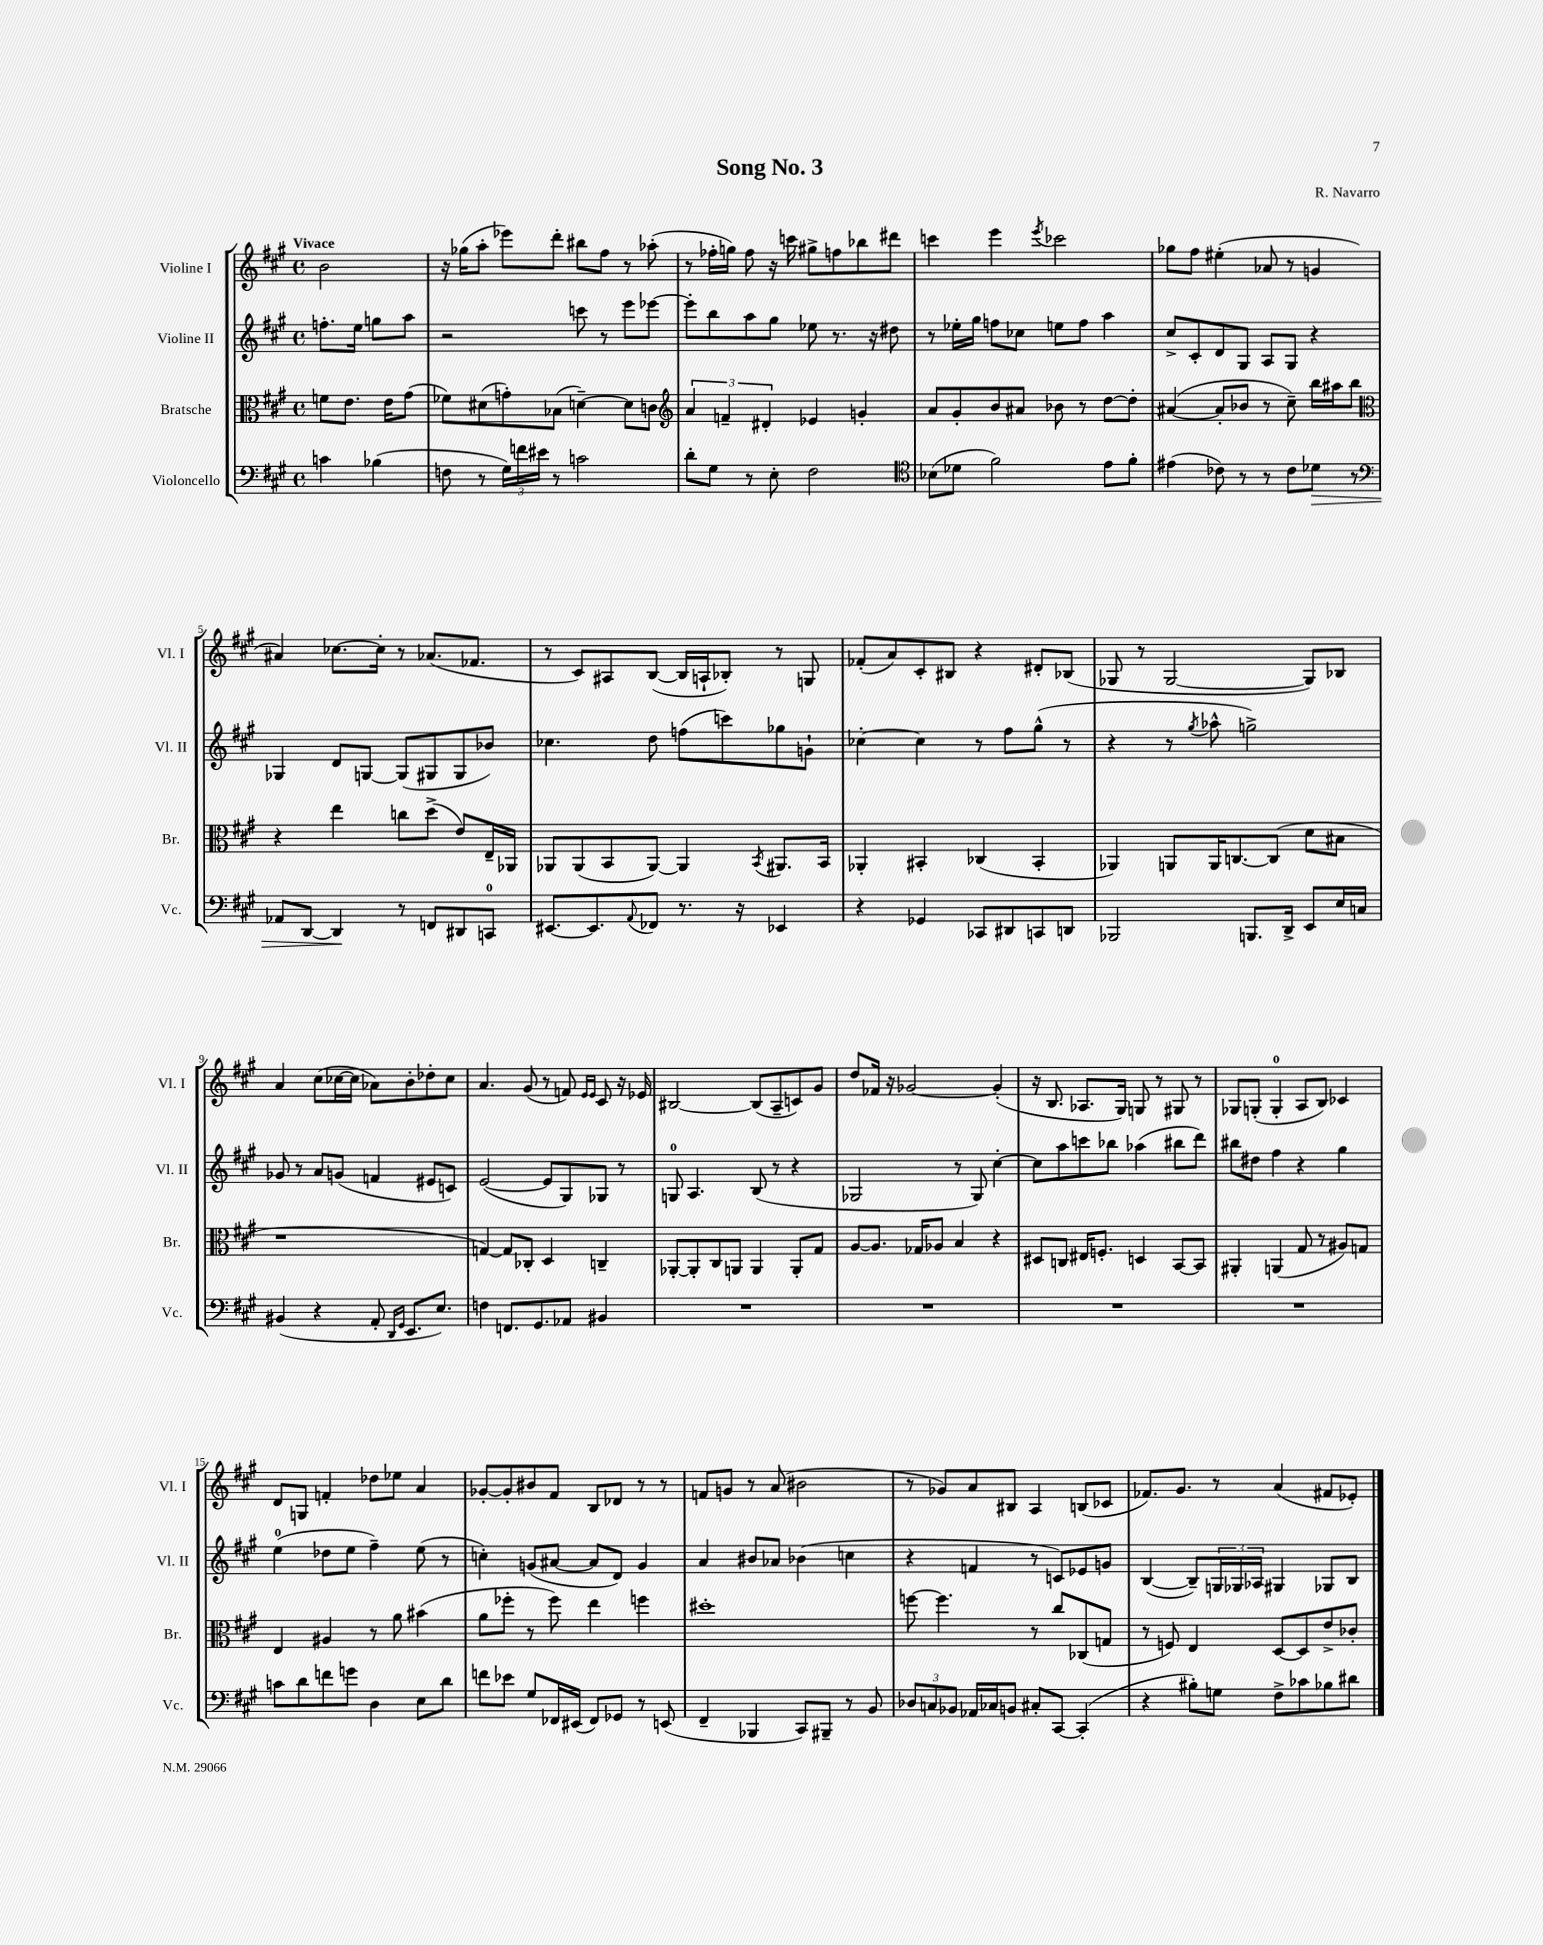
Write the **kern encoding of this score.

**kern	**dynam	**kern	**kern	**kern
*part4	*part4	*part3	*part2	*part1
*staff4	*staff4	*staff3	*staff2	*staff1
*I"Violoncello	*	*I"Bratsche	*I"Violine II	*I"Violine I
*I'Vc.	*	*I'Br.	*I'Vl. II	*I'Vl. I
*clefF4	*	*clefC3	*clefG2	*clefG2
*k[f#c#g#]	*	*k[f#c#g#]	*k[f#c#g#]	*k[f#c#g#]
*M4/4	*	*M4/4	*M4/4	*M4/4
*met(c)	*	*met(c)	*met(c)	*met(c)
=	=	=	=	=
!	!	!	!	!LO:TX:a:B:t=Vivace
4cn\	.	8fn\L	8.ffn'\L	2b\
.	.	8.e\J	.	.
.	.	.	16ee\Jk	.
(4B-X\	.	.	8ggn\L	.
.	.	16e\KL	.	.
.	.	(8g#\J	8aa\J	.
=1	=1	=1	=1	=1
8Fn\	.	8f-X\L)	2r	16r
.	.	.	.	(16gg-X\KL
8r	.	(8d#X\	.	8aa'\J
24G#\LL)	.	8gn'\)	.	8eee-X\L)
24fn\	.	.	.	.
24e#X\JJ	.	.	.	.
8r	.	(8B-X\J	.	8ddd'\J
2cn\	.	[4dn~\)	8cccn\	8bb#X\L
.	.	.	8r	8ff#\J
.	.	8d\L]	8eee\L	8r
.	.	8cn\J	[8eee-X\J	(8aa-X'\
=2	=2	=2	=2	=2
*	*	*clefG2	*	*
8d'\L	.	6a/	8eee-'\L]	8r
8G#\J	.	.	8bb\	16ff-X'\LL
.	.	6fn~/	.	.
.	.	.	.	16ggn\JJ)
8r	.	.	8aa\	8ff-\
.	.	6d#X'/	.	.
8E'\	.	.	8gg#\J	16r
.	.	.	.	16cccn\
2F#\	.	4e-X/	8ee-X\	8gg#X^\L
.	.	.	8.r	8ffn\
.	.	4gn'/	.	8bb-X\
.	.	.	16r	.
.	.	.	8dd#X\	8ddd#X\J
=3	=3	=3	=3	=3
*clefC4	*	*	*	*
(8B-X\L	.	8a/L	8r	4cccn\
8d-X\J	.	8g#'/	16ee-X'\LL	.
.	.	.	16gg#\JJ	.
2f#\)	.	8b/	8ffn\L	4eee\
.	.	8a#X/J	8cc-X\J	.
.	.	.	.	8qeee/
.	.	8b-X\	8een\L	2ccc-X\
.	.	8r	8ff\J	.
8e\L	.	[8dd\L	4aa\	.
8f#'\J	.	8dd'\J]	.	.
=4	=4	=4	=4	=4
(4e#X\	.	([4a#X/	8cc#^/L	8gg-X\L
.	.	.	8c#'/	8ff#\J
8c-X\)	.	8a#'/L]	8d/	(4ee#X'\
8r	.	8b-X/J	8G#/J	.
8r	.	8r	8A/L	8a-X/
8c-\L	.	8cc#~\)	8G#/J	8r
!	!LO:HP:b	!	!	!
8d-X\J	>	16bb\LL	4r	4gn/
.	.	16aa#X\J	.	.
8r	.	8bb\J	.	.
!!LO:LB:g=z
=5	=5	=5	=5	=5
*clefF4	*	*clefC3	*	*
8AA-X/L	.	4r	4G-X/	4a#X/)
[8DD/J	.	.	.	.
4DD/]	.	4ee\	8d/L	[8.cc-X\L
.	.	.	[8Gn/J	.
.	.	.	.	16cc-'\Jk]
8r	]	8ccn\L	(8G/L]	8r
8FFn/L	.	(8dd^\J	8G#X/	(8.a-X/L
8DD#X/	.	8e/L)	8G#/	.
.	.	.	.	8.f-X/J
8CCn/J	.	16E~/L	8b-X/J)	.
.	.	16AA-X/JJ	.	.
=6	=6	=6	=6	=6
[8.EE#X/L	.	8AA-X/L	4.cc-X\	8r
.	.	(8AA-/	.	8c#/L)
8.EE#/]	.	.	.	.
.	.	8BB/	.	8A#X/
8qqAA/	.	.	.	.
8FF-X/J	.	[8AA-/J)	8dd\	([8B/J
8.r	.	4AA-/]	(8ffn\L	16B/LL]
.	.	.	.	16An`/J
.	.	.	8cccn\)	8B-X'/J)
16r	.	.	.	.
.	.	8qBB/	.	.
4EE-X/	.	8.AA#X/L	8gg-X\	8r
.	.	.	8gn`\J	8Gn/
.	.	16BB/Jk	.	.
=7	=7	=7	=7	=7
4r	.	4AA-X'/	[4cc-X'\	(8f-X'/L
.	.	.	.	8a/)
4GG-X/	.	4BB#X'/	4cc-\]	8c#'/
.	.	.	.	8B#X/J
8CC-X/L	.	(4C-X/	8r	4r
8DD#X/	.	.	8ff#\L	.
8CCn/	.	4BB#'/	(8gg#^^\J	8d#X'/L
8DDn/J	.	.	8r	(8B-X/J
=8	=8	=8	=8	=8
2BBB-X/	.	4AA-X/)	4r	8G-X/
.	.	.	.	8r
.	.	8AAn/L	8r	[2G-/
.	.	.	8qgg#/	.
.	.	16AA/K	8aa-X^^\	.
.	.	[8.Cn/	.	.
8.BBBn/L	.	.	2ggn^\)	.
.	.	(8C/J]	.	.
16DD^/Jk	.	.	.	.
8EE/L	.	8d\L	.	8G-/L])
16E/L	.	8B#X\J	.	8B-X/J
16Cn/JJ	.	.	.	.
!!LO:LB:g=z
=9	=9	=9	=9	=9
(4BB#X/	.	1r	8g-X/	4a/
.	.	.	8r	.
4r	.	.	8a/L	(8cc#\L
.	.	.	(8gn/J	[16cc-X\L
.	.	.	.	16cc-\JJ]
8AA'/	.	.	4fn/	8a-X\L)
16qqDD/LL	.	.	.	.
16qqGG#/JJ	.	.	.	.
8.EE/L	.	.	.	8b'\
.	.	.	8e#X/L	8dd-X'\
8.E/J)	.	.	.	.
.	.	.	8cn/J)	8cc-\J
=10	=10	=10	=10	=10
4Fn\	.	[4Gn/)	([2e/	4.a/
8.FFn/L	.	8G/L]	.	.
.	.	8C-X'/J	.	(8g#/
8.GG#/	.	.	.	.
.	.	4D/	8e/L]	8r
8AA-X/J	.	.	8G#/)	8fn/)
.	.	.	.	16qqe/LL
.	.	.	.	16qqe/JJ
4BB#X/	.	4Cn~/	8G-X/J	8c#/
.	.	.	8r	16r
.	.	.	.	16e-X/
=11	=11	=11	=11	=11
1r	.	[8AA-X'/L	8Gn/	[2B#X/
.	.	8AA-'/]	4.A/	.
.	.	8C#/	.	.
.	.	8AAn/J	.	.
.	.	4AA/	(8B/	(8B#/L]
.	.	.	8r	8A~/
.	.	8AA'/L	4r	8cn/)
.	.	8G#/J	.	8g#/J
=12	=12	=12	=12	=12
1r	.	[8A/L	2G-X/	8dd/L
.	.	8.A/J]	.	16f-X/Jk
.	.	.	.	16r
.	.	.	.	[2g-X/
.	.	16G-X/KL	.	.
.	.	8A-X/J	.	.
.	.	4B/	8r	.
.	.	.	8G-/)	.
.	.	4r	[4cc#'\	(4g-'/]
=13	=13	=13	=13	=13
1r	.	8D#X/L	8cc#\L]	16r
.	.	.	.	8.B/
.	.	8Cn/J	8aa\	.
.	.	16E#X/KL	8cccn\	8.A-X/L
.	.	8.Fn'/J	.	.
.	.	.	8bb-X\J	.
.	.	.	.	16G#/Jk)
.	.	4Dn/	(4aa-X\	8Gn/
.	.	.	.	8r
.	.	[8BB/L	8bb#X\L	8G#X/
.	.	8BB/J]	8ddd\J)	8r
=14	=14	=14	=14	=14
1r	.	4AA#X'/	8bb#X\L	8G-X/L
.	.	.	8dd#X\J	(8Gn'/J
.	.	(4AAn/	4ff#\	4G'/
.	.	8G#/	4r	8A/L
.	.	8r	.	8B/J)
.	.	8A#X/L)	4gg#\	4c-X/
.	.	8Gn/J	.	.
!!LO:LB:g=z
=15	=15	=15	=15	=15
8cn\L	.	4E/	(4ee\	8d/L
8d\	.	.	.	8Gn/J
8fn\	.	4A#X/	8dd-X\L	4fn'/
8gn\J	.	.	8ee\J	.
4D\	.	8r	4ff#~\)	8dd-X\L
.	.	8a\	.	8ee-X\J
8E\L	.	(4b#X\	(8ee\	4a/
8d\J	.	.	8r	.
=16	=16	=16	=16	=16
8fn\L	.	8a\L	4ccn'\)	[8g-X'/L
8e-X\J	.	8ff-X'\J	.	8g-'/]
8G#/L	.	8r	(8gn/L	8b#X/
16FF-X/L	.	8ff-\)	[8a#X/J	8f#/J
(16EE#X/JJ	.	.	.	.
8FF-/L)	.	4ee\	8a#/L]	8B/L
8GG-X/J	.	.	8d/J)	8d-X/J
8r	.	4ffn\	4g/	8r
(8EEn/	.	.	.	8r
=17	=17	=17	=17	=17
4FF#~/	.	1dd#X'	4a/	8fn/L
.	.	.	.	8gn/J
4BBB-X/	.	.	8b#X/L	8r
.	.	.	8a-X/J	(8a/
8CC#/L)	.	.	(4b-X\	2b#X\
8BBB#X~/J	.	.	.	.
8r	.	.	4ccn\	.
8BB/	.	.	.	.
=18	=18	=18	=18	=18
12D-X/L	.	[8ffn\	4r	8r
12Cn/	.	.	.	.
.	.	4.ff\]	.	8g-X/L)
12BB-X/J	.	.	.	.
16AA-X/LL	.	.	4fn/	8a/
16C-X/J	.	.	.	.
8BBn/J	.	.	.	8B#X/J
8C#X'/L	.	8r	8r	4A/
[8CC#/J	.	8cc#/L	8cn/L)	.
(4CC#'/]	.	(8C-X/	8e-X/	(8Bn/L
.	.	8Gn/J	8gn/J	8c-X/J
=19	=19	=19	=19	=19
4r	.	8r	([4B/	8.f-X/L)
.	.	8Fn/)	.	.
.	.	.	.	8.g#/J
8B#X'\L)	.	4E/	8B~/L])	.
8Gn\J	.	.	24Gn/L	8r
.	.	.	24G-X/	.
.	.	.	24A-X/JJ	.
8F#^\L	.	[8D/L	4G#X/	(4a/
8c-X\	.	8D/]	.	.
8B-X\	.	8e^/	8G-X/L	8f#X/L
8d#X\J	.	8c-X'/J	8B/J	8e-X'/J)
==	==	==	==	==
*-	*-	*-	*-	*-
